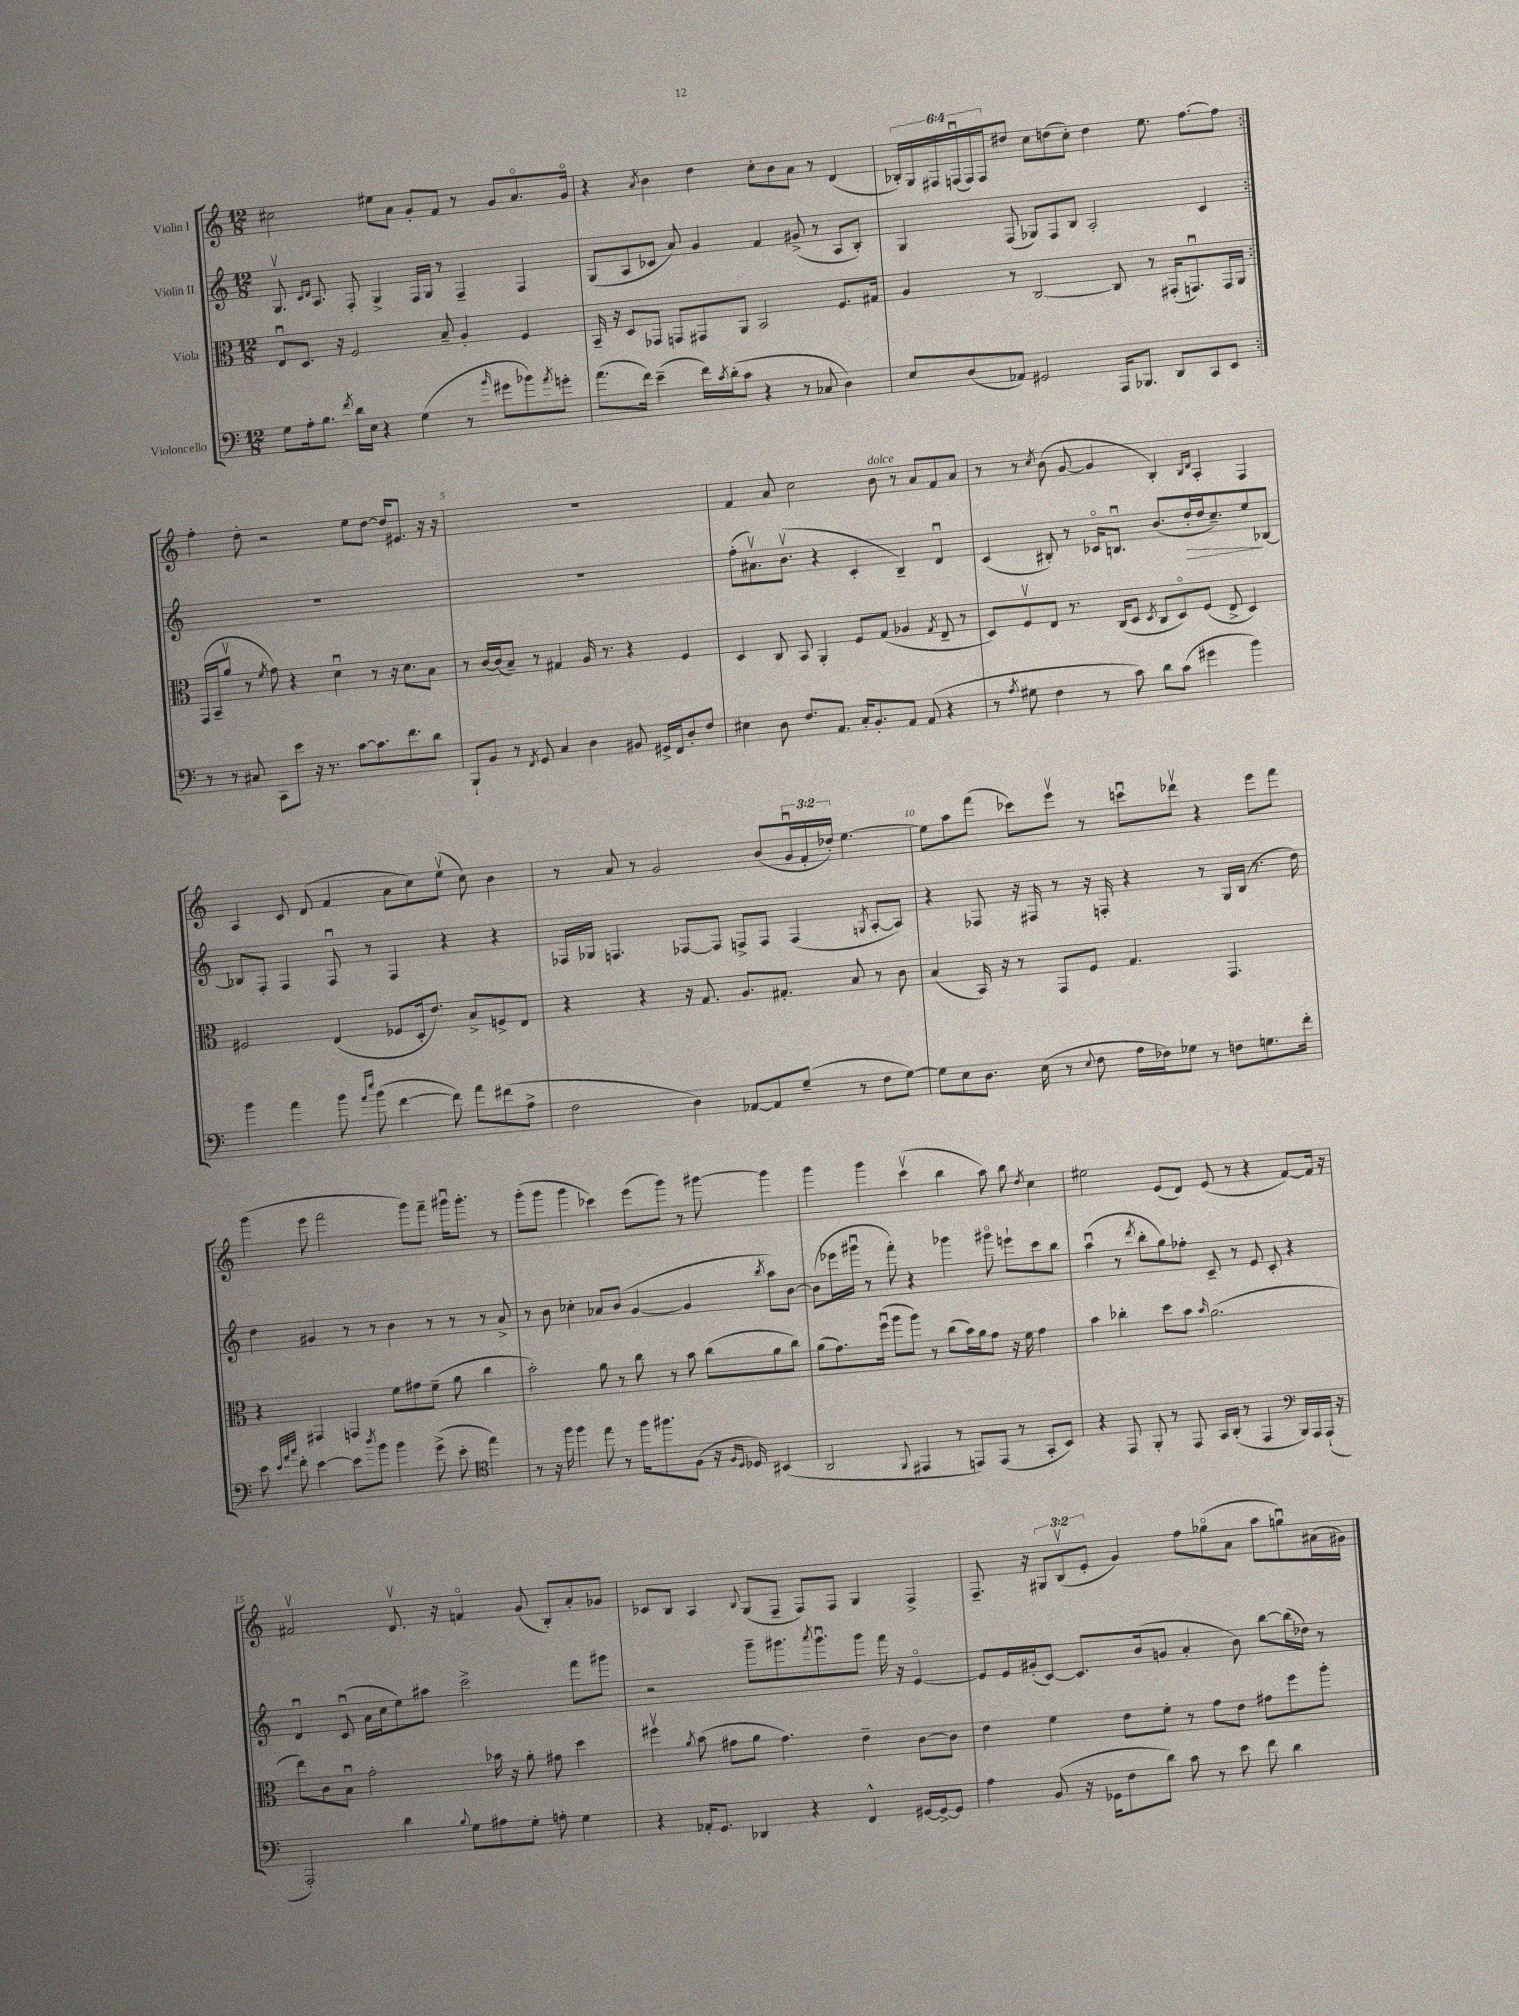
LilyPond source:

<<
\new StaffGroup <<
\new Staff = "s0" \with { instrumentName = "Violin I" } {
    \clef treble \key c \major \numericTimeSignature \time 12/8 \override Staff.TupletNumber.text = #tuplet-number::calc-fraction-text
    \repeat volta 2 { cis''2 eis''8 a'8 g'8-. f'8 r8 g'8 a'8.\flageolet g'16\flageolet |
    r4 \acciaccatura { a'8 } b'4 d''4 c''8-. b'8 a'8 r8 d'4( |
    \tuplet 6/4 { bes16-.) g16 fis16 f16\downbow( f16) f16 } dis''8 c''8 d''8( c''8-.) d''4 e''8. f''8.~ f''8 | }
    f''4-. d''8-. r2 e''8 d''8~ d''16 eis'8. r16 r16 |
    R1. |
    f'4 a'8 c''2 b'8^\markup { \italic "dolce" } r8 a'8 f'8 a'8 |
    r8 r8 \acciaccatura { c''8 } b'8( g'8~ g'4 b4-.) \grace { b16 d'16 } a4-. f4 |
    a4 c'8 d'8( f'4 a'8 c''8) e''8\upbow( c''8) b'4 |
    r8 a'8 r8 g'2 b'8( \tuplet 3/2 { g'16\downbow f'16-. des''16-.) } e''4.~ |
    e''8 a''8 f'''8( ces'''8) e'''8\upbow r8 c'''8\downbow des'''8\upbow r4 e'''8 f'''8 |
    g'''4( e'''8 f'''2 g'''8) f'''8-- gis'''16\downbow gis'''8.-. r8 |
    g'''8-.( g'''8 g'''4 ces'''4) e'''8( g'''8) r8 gis'''8~ gis'''4 |
    g'''4 g'''4 c'''4\upbow( b''4 a''8) b''8 \acciaccatura { d''8 } c''4 |
    eis''2 e'8( d'8) e'8( r8 r4 f'8~) f'16 r16 |
    fis'2\upbow d'8.\upbow r16 f'4\flageolet g'8( b8-.) a'8-. ges'8 |
    ces'8 b8 a4 \appoggiatura { b8 } g8( f8-- f8) f8 g4 f4-> |
    f8.-- r16 \tuplet 3/2 { gis8 b8\upbow( e'8-. } g'4) f''8 ges''8\flageolet( a'8 a''8 g''8\downbow) ais'16( gis'16) \bar "|." |
}
\new Staff = "s1" \with { instrumentName = "Violin II" } {
    \clef treble \key c \major \numericTimeSignature \time 12/8
    \repeat volta 2 { g8.\upbow \grace { c'16 d'16 } a8. f8-. g4-> f16 g16 r8 f4-- f4 |
    g8( a8 ces'8 a'8) g'4 f'4 gis'8->( r8 a8 b8-.) |
    g4 f8( ges8) f8 b8 a2-. c'4 | }
    R1. |
    R1. |
    f''8-.( ais'8.\upbow) b'8.\upbow( r4 c'4-. b4--) d'4\downbow |
    c'4( bis8-.) r8 ces'16\flageolet b8.\downbow b'8.( d''16-.\> d''16 c''8.--) e''8\! bes8~ |
    bes8 f8-. f4 f8\downbow r8 f4 r4 r4 |
    fes16 ges16 f4. fes8~ fes8 f8-> f8 f4( \acciaccatura { g8 } a8~-. a8) |
    r4 fes8 r16 fis16 r8 r16 f16-. r4 r8 g16 b16( r8. d''16) |
    d''4 gis'4 r8 r8 b'4 r8 r8 r8 a'8-> |
    r8 b'8 ces''4-. aes'8 b'8( g'4~ g'4 \acciaccatura { b''8 } a''8) b'8~ |
    b'8( ees'''16 gis'''16\downbow r8 f'''8-.) r4 ges'''4 gis'''8\flageolet e'''8-! c'''8 b''8 |
    a''4\downbow( r8 \acciaccatura { d'''8 } b''8-. g''8) fes''8-. c'8-- r8 e'8 c'8-. r4 |
    d'4\downbow c'8\downbow( a'16 c''16 e''8) ais''8 c'''2-> f'''8 gis'''8 |
    r2 g'''8-- gis'''8. \acciaccatura { a'''8 } gis'''8.\downbow gis'''8 f'''16 r16 e'4~\flageolet |
    e'8 e'16 gis'16-.( c'8~) c'8. b'16( g'8 a'4-. b'8) b''8~ b''16( des''16) r8 \bar "|." |
}
\new Staff = "s2" \with { instrumentName = "Viola" } {
    \clef alto \key c \major \numericTimeSignature \time 12/8
    \repeat volta 2 { e8\downbow d8. r16 f2 b8-- a4-. f4 |
    b,16-- r16 d8 ges,8 g,8 gis,8 a,8 b,2 f8. gis16 |
    a4 r8 c2~ c8 r8 gis,16-.( g,8.\downbow) g,16 a,16 | }
    g,16( b,16-- a'8\upbow r8 \acciaccatura { f'8 } g'8) r4 d'4\downbow r8 r16 d'8. b8 |
    r8 c'16~ c'16( b8--) r8 gis4 a16 r8. r4 f4 |
    d4 c8 b,8 a,4-. f8 g8( aes4 \acciaccatura { g8 } e8-- r8 |
    d8) f8\upbow e8 r8. c16( d8 \acciaccatura { d8 } c8 d8\flageolet) f8( e8-> d4) |
    fis2 e4( fes8 d16-. e'8.) b8-> f8-> e8 |
    r4 r4 r16 g8. a8. gis8.-. b8 r8 c'8 |
    b4( b,16) r16 r8 g,8 f8 g4. g,4. |
    r4 gis,4 g,4 f'8 gis'8 f'8--( a'8 c''4 |
    b'2-.) a'8 r8 c''8 r8 b'8 c''8( a'8 c''8) |
    a'8( g'8.) f''16\downbow( a''8 a''8) r8 c''8( b'16) a'16 g'8 r16 f'16 g'4 |
    b'4 ces''4-. d''8 b'8 \grace { b'16 } a'2.( |
    e''8) c'8 b8\downbow g'2-. bes'16 r16 a'8-. gis'8 d''4 |
    fis''4\upbow \acciaccatura { a'8 } b'8( gis'8 a'8 gis'4.) e'4-- c'8~ c'8 |
    e'4 f'4 e'8 f'8-. r8 g'8 e'8 gis'8 f''8 a''8-. \bar "|." |
}
\new Staff = "s3" \with { instrumentName = "Violoncello" } {
    \clef bass \key c \major \numericTimeSignature \time 12/8
    \repeat volta 2 { g8 a16-. b8. \acciaccatura { f'8 } d'16 e16 r4 g4( r8 \grace { b'16 } gis'8 bes'8) \acciaccatura { a'8 } g'8-. |
    a'8.( f'16) e'4--( f'16) \acciaccatura { c'8 } d'16-.( c'8 r4 r8 ces8 d4) |
    e8 d8( aes,8) gis,2 a,,16 bes,,8. d,8 c,8 e,8 | }
    r8 r8 cis8 c,8 e'8 r16 r8. c'8~ c'8. f'8. d'8 |
    b,,8-! b,8 r8 \acciaccatura { f,8 } g,8 c4 d4 bis,8 gis,16-> f,16 d8-. f8 |
    eis4 d8 f8. a,8. c16-. b,8.-. a,8 a,8( r4 |
    r8 \acciaccatura { a8 } gis8 f4 r8 c'8) d'8 c'8( gis'4 b'4) |
    b'4 a'4 b'8 \grace { a'16 e''16 } b'8( f'4~ f'8) a'8 fis'8( a8-> |
    f2 d4) aes,8~ aes,8 g8--( r8 f8 g8~) |
    g8 e8 d8. e16( r8 \appoggiatura { e8 } f8 a16 fes16) ges8 r8 f8 g8. f'16-. |
    e'8 \grace { e'32 a'32 c''32 } f'8-. e'4~ e'8 \acciaccatura { d''8 } b'8 b'4 g'8->( e'8-. \clef tenor e''4) |
    r8 r16 f''16 f''4 e''8 r8 f''16 fis''8. f8( r16 \grace { f16 d16 } des16) bis,4( |
    a,2 \appoggiatura { f,8 } eis,4 r8 e,8) e,8( r8 g,8-. b,8) |
    r4 e,8 f,8-. r8 e,8 g,16 a,16-.( r8 e,4 \clef bass b,,16) a,,16 a,,16-!( r16 |
    a,,2-.) d'4 \appoggiatura { b8 } g8 ais8 g8-. a8-. g4 |
    r4 aes,16-. g,8. des,4 r4 f,4-^ gis,16~ gis,16~-> gis,8 |
    a4 b,8( r16 ges,16 f8 d'8) c'8 r8 e'8 f'8 d'4 \bar "|." |
}
>>
>>
\layout { \context { \Score \override BarNumber.break-visibility = ##(#f #t #t) barNumberVisibility = #(every-nth-bar-number-visible 5) } }
